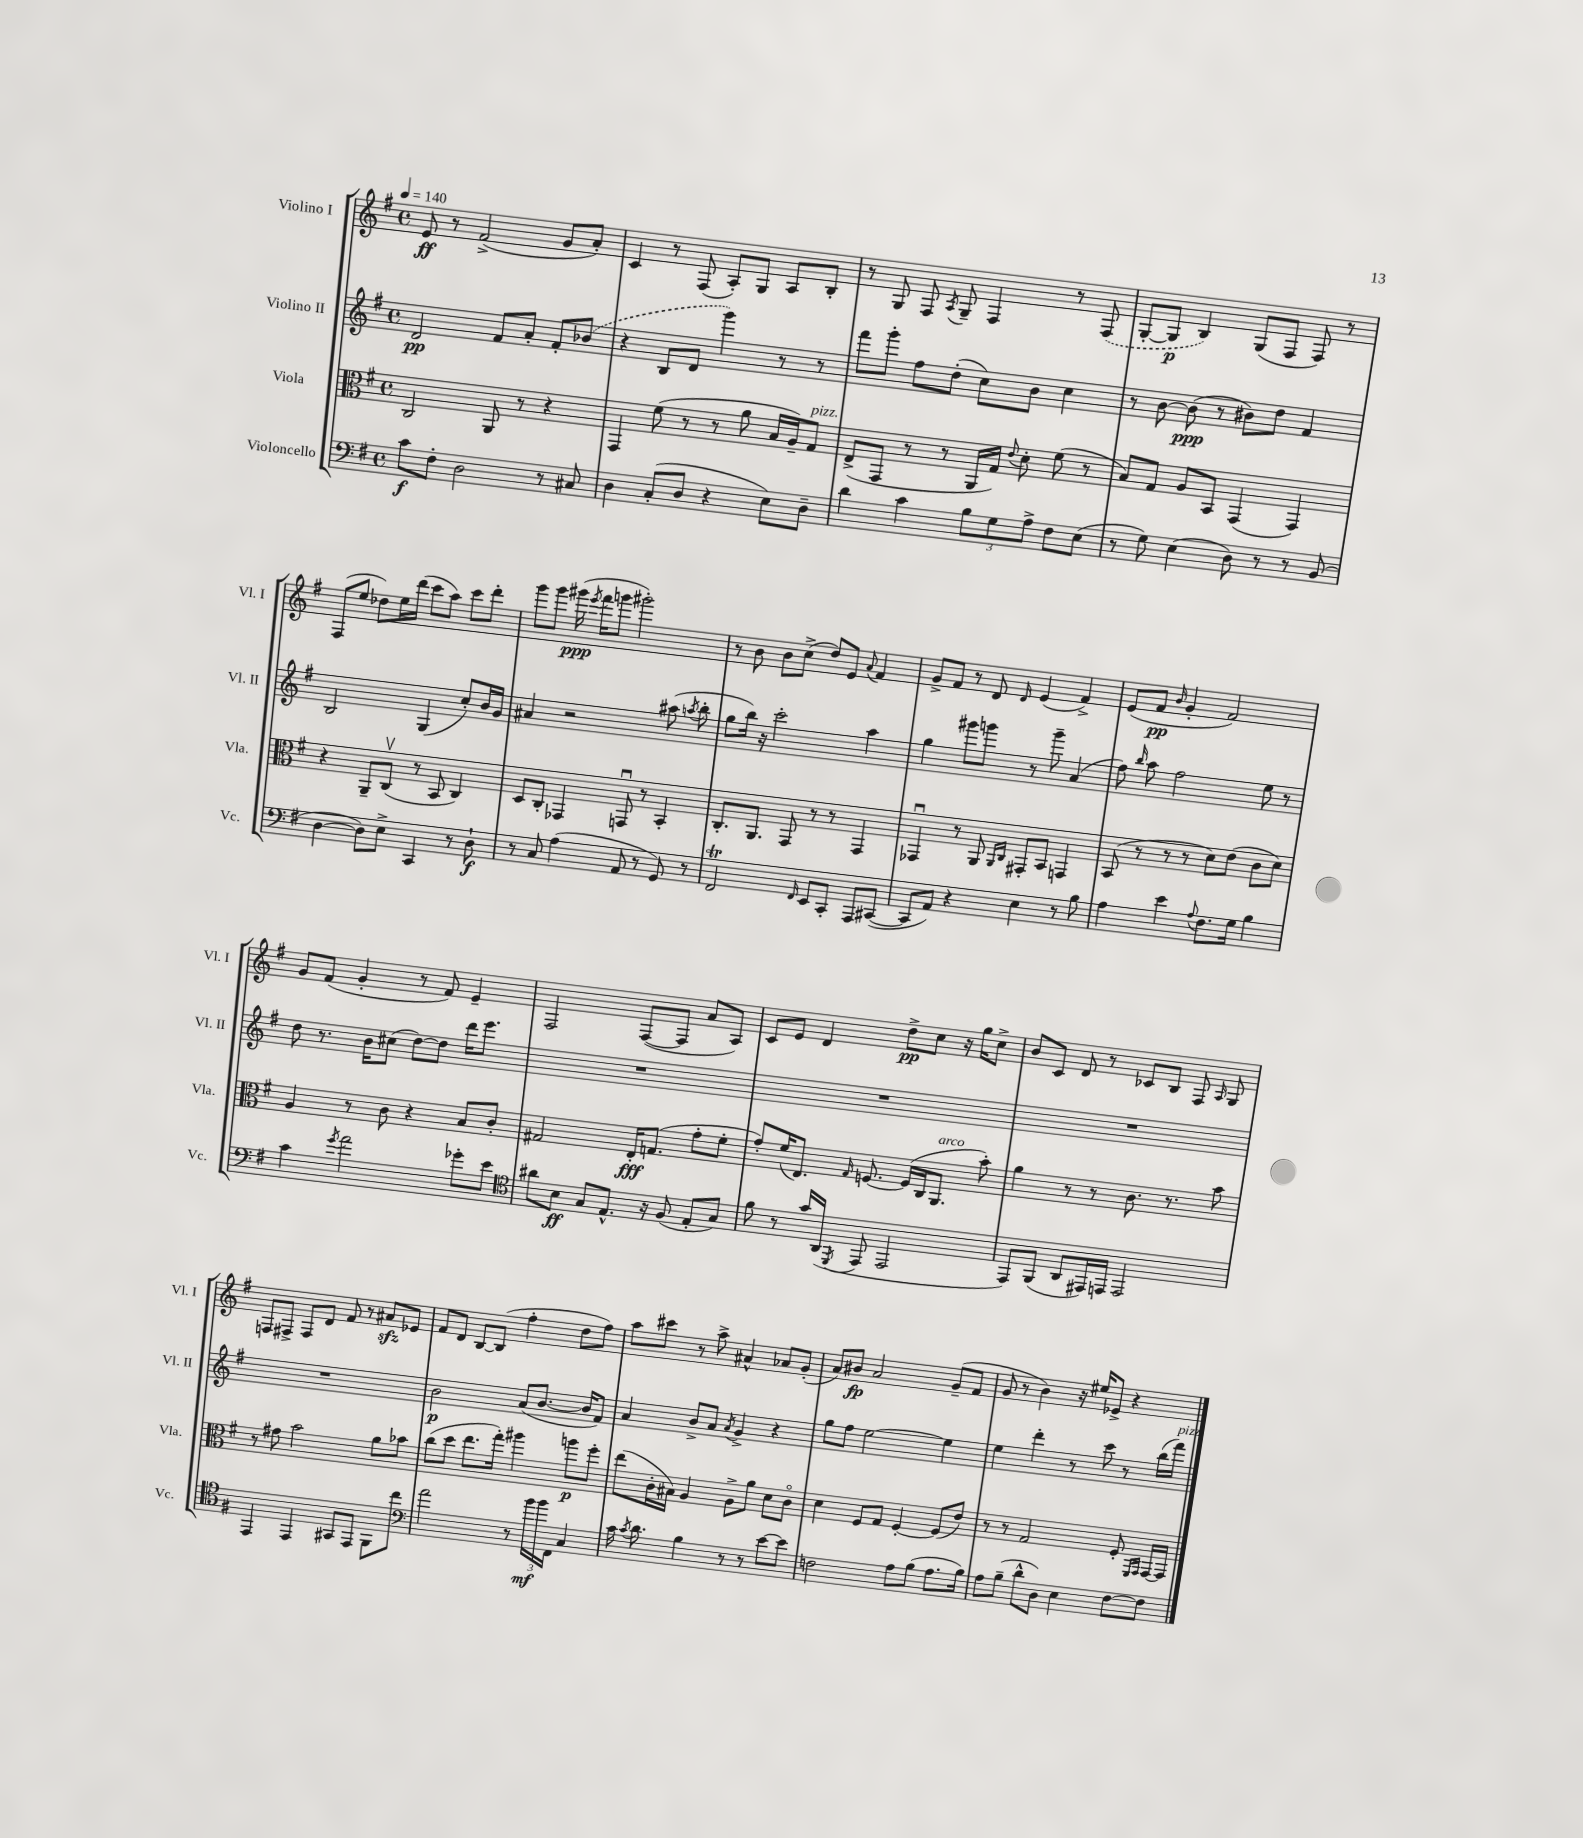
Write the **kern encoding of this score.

**kern	**kern	**kern	**kern
*staff4	*staff3	*staff2	*staff1
*clefF4	*clefC3	*clefG2	*clefG2
*k[f#]	*k[f#]	*k[f#]	*k[f#]
*M4/4	*M4/4	*M4/4	*M4/4
*met(c)	*met(c)	*met(c)	*met(c)
*MM140	*MM140	*MM140	*MM140
8c	2C	2d	8e
8F#'	.	.	8r
2D	.	.	(2f#^
.	8AA	8f#	.
.	8r	8a'	.
8r	4r	8f#'	8g
8C#	.	(8b-	8a')
=	=	=	=
4D	4GG	4r	4c
(8C'	(8f#	8B	8r
8D	8r	8d	(8F#
4r	8r	4ggg)	8A')
.	8a	.	8G
8E)	16B	8r	8A
.	16A~)	.	.
8D~	8G	8r	8B'
=	=	=	=
4d	(8E^	8fff#	8r
.	8GG	8ggg'	8G
4c	8r	8ff#	8F#
.	.	.	8qA
.	8r	(8dd'	8G~
12B	16AA	8cc)	4F#
.	16G)	.	.
12G	.	.	.
.	8qqe	.	.
.	8d'	8b	.
12A^	.	.	.
8F#	(8f#	4cc	8r
(8E	8r	.	(8F#
=	=	=	=
8r	8B)	8r	[8G'
8G)	8G	[8b	8G]
(4E	8A	(8b]	4B)
.	8BB	8r	.
8D)	(4GG	8b#)	(8G
8r	.	8dd	8F#
8r	4GG)	4f#	8F#)
(8BB	.	.	8r
=	=	=	=
[4D	4r	2B	(8F#
.	.	.	8ee
8D])	8AA~	.	8dd-)
8E^	(8Cv	.	16ee
.	.	.	(16ddd
4CC	8r	(4G	8ccc
.	8BB	.	8aa)
8r	4C)	8cc')	8ccc
8D`	.	16b	8ddd'
.	.	16g	.
=	=	=	=
8r	8D	4a#	8ggg
8C	8C'	.	8ggg
(4A	4GG-	2r	(16ggg#
.	.	.	8qeee
.	.	.	16fff#
.	.	.	8ggg
8AA	8GGu	.	2ggg#')
8r	8r	.	.
8GG)	4BB'	(8aa#	.
.	.	8qaa	.
8r	.	8bb'	.
=	=	=	=
2FF#	8.C'	8gg	8r
.	.	16bb)	8b
.	8.AA	16r	.
.	.	2ccc'	8b
.	8GG	.	(8cc^
16qqFF#	.	.	.
8EE	8r	.	8dd)
8CC'	8r	.	8e
.	.	.	8qqa
8AAA	4GG	4aa	4f#
([8CC#	.	.	.
=	=	=	=
8CC#]	4GG-u	4gg	8g^
8AA)	.	.	8f#
4r	8r	8ggg#	8r
.	8AA	8ggg	8d
.	16qqAA	.	.
.	16qqC	.	16qqd
4E	8GG#'	8r	(4e
.	8BB	8ggg~	.
8r	4GG	(4a	4f#^)
8B	.	.	.
=	=	=	=
4A	(8BB	8ff#)	(8e
.	.	16qqbb	.
.	8r	8aa	8f#
.	.	.	16qqb
4e	8r	2ff#	4g'
.	8r	.	.
8qqA	.	.	.
8.F#	8d)	.	2f#)
.	(8e	.	.
16G	.	.	.
4B	8c	8ee	.
.	8d)	8r	.
=	=	=	=
4c	4A	8dd	8g
.	.	8.r	(8f#
8qg	.	.	.
2a	8r	.	4g'
.	.	16b	.
.	8c	(8cc#	.
.	4r	[8dd)	8r
.	.	8dd]	8f#)
8g-'	8B	16ddd	4e~
.	.	8.eee	.
8e	8c'	.	.
=	=	=	=
*clefC4	*	*	*
8a#	2G#	1r	2F#
8B	.	.	.
8G	.	.	.
8.E^^	.	.	.
.	16E'	.	([8F#
16r	(8.G	.	.
(8F#	.	.	8F#]
8E'	8g'	.	8a
8G)	8f#'	.	8A)
=	=	=	=
8f#	8g')	1r	8c
8r	(16f#	.	8e
.	8.E)	.	.
16g	.	.	4d
(16AA	.	.	.
8qDD	16qqG	.	.
8EE	[8.F	.	.
2EE	.	.	8dd^
.	(16F]	.	.
.	16C	.	8cc
.	8.AA	.	.
.	.	.	16r
.	.	.	16gg
.	8b')	.	8cc^
=	=	=	=
8EE)	4a	1r	8b
(8FF#	.	.	8c
8AA	8r	.	8d
16EE#)	8r	.	8r
16EE	.	.	.
2EE	8.c	.	8c-
.	.	.	8B
.	8.r	.	.
.	.	.	8F#
.	.	.	16qqA
.	8b	.	8G
=	=	=	=
4EE	8r	1r	8F
.	8g#	.	8F#^
4EE	2b	.	8F#
.	.	.	8d
8GG#	.	.	8f#
8EE	.	.	8r
8FF#	8a	.	8a#
8cc	8b-	.	8e-
=	=	=	=
*clefF4	*	*	*
2a	(8cc	2b	8f#
.	8dd	.	8d
.	8.ee	.	[8B
.	.	.	(8B]
.	16gg')	.	.
8r	4aa#	(8a	4ff#'
24b	.	[8.b	.
24b	.	.	.
24FF#	.	.	.
4C	8aa	.	8dd
.	.	16b]	.
.	8ff#'	8f#)	8ff#)
=	=	=	=
16c	(8ee	4a	8aa
8qc	.	.	.
8.d	.	.	.
.	16c'	.	8ccc#
.	16B#)	.	.
4B	4A	8b^	8r
.	.	8a	8aa^
.	.	8qa	.
8r	8A^	4g^	4a#^^
8r	8a	.	.
[8e	8d	4r	8a-
8e]	8co	.	(8g'
=	=	=	=
2F	4d	8gg	8a)
.	.	8ff#	8b#
.	8F#	[2ee	2a
.	8G	.	.
8A	[4F#'	.	.
(8B	.	.	.
8.A	(8F#]	4ee]	(8g~
.	8e)	.	8f#
16B)	.	.	.
=	=	=	=
8A	8r	4ee	8g
(8B~	8r	.	8r
8d^^	2G	4ddd'	4b)
8D)	.	.	.
4E	.	8r	16r
.	.	.	16ee#
.	.	8ccc	8e-^
[8F#	8F#'	8r	4r
.	16qqFF#	.	.
.	16qqGG	.	.
8F#]	[16GG	(16bb	.
.	16GG]	16fff#)	.
==	==	==	==
*-	*-	*-	*-
